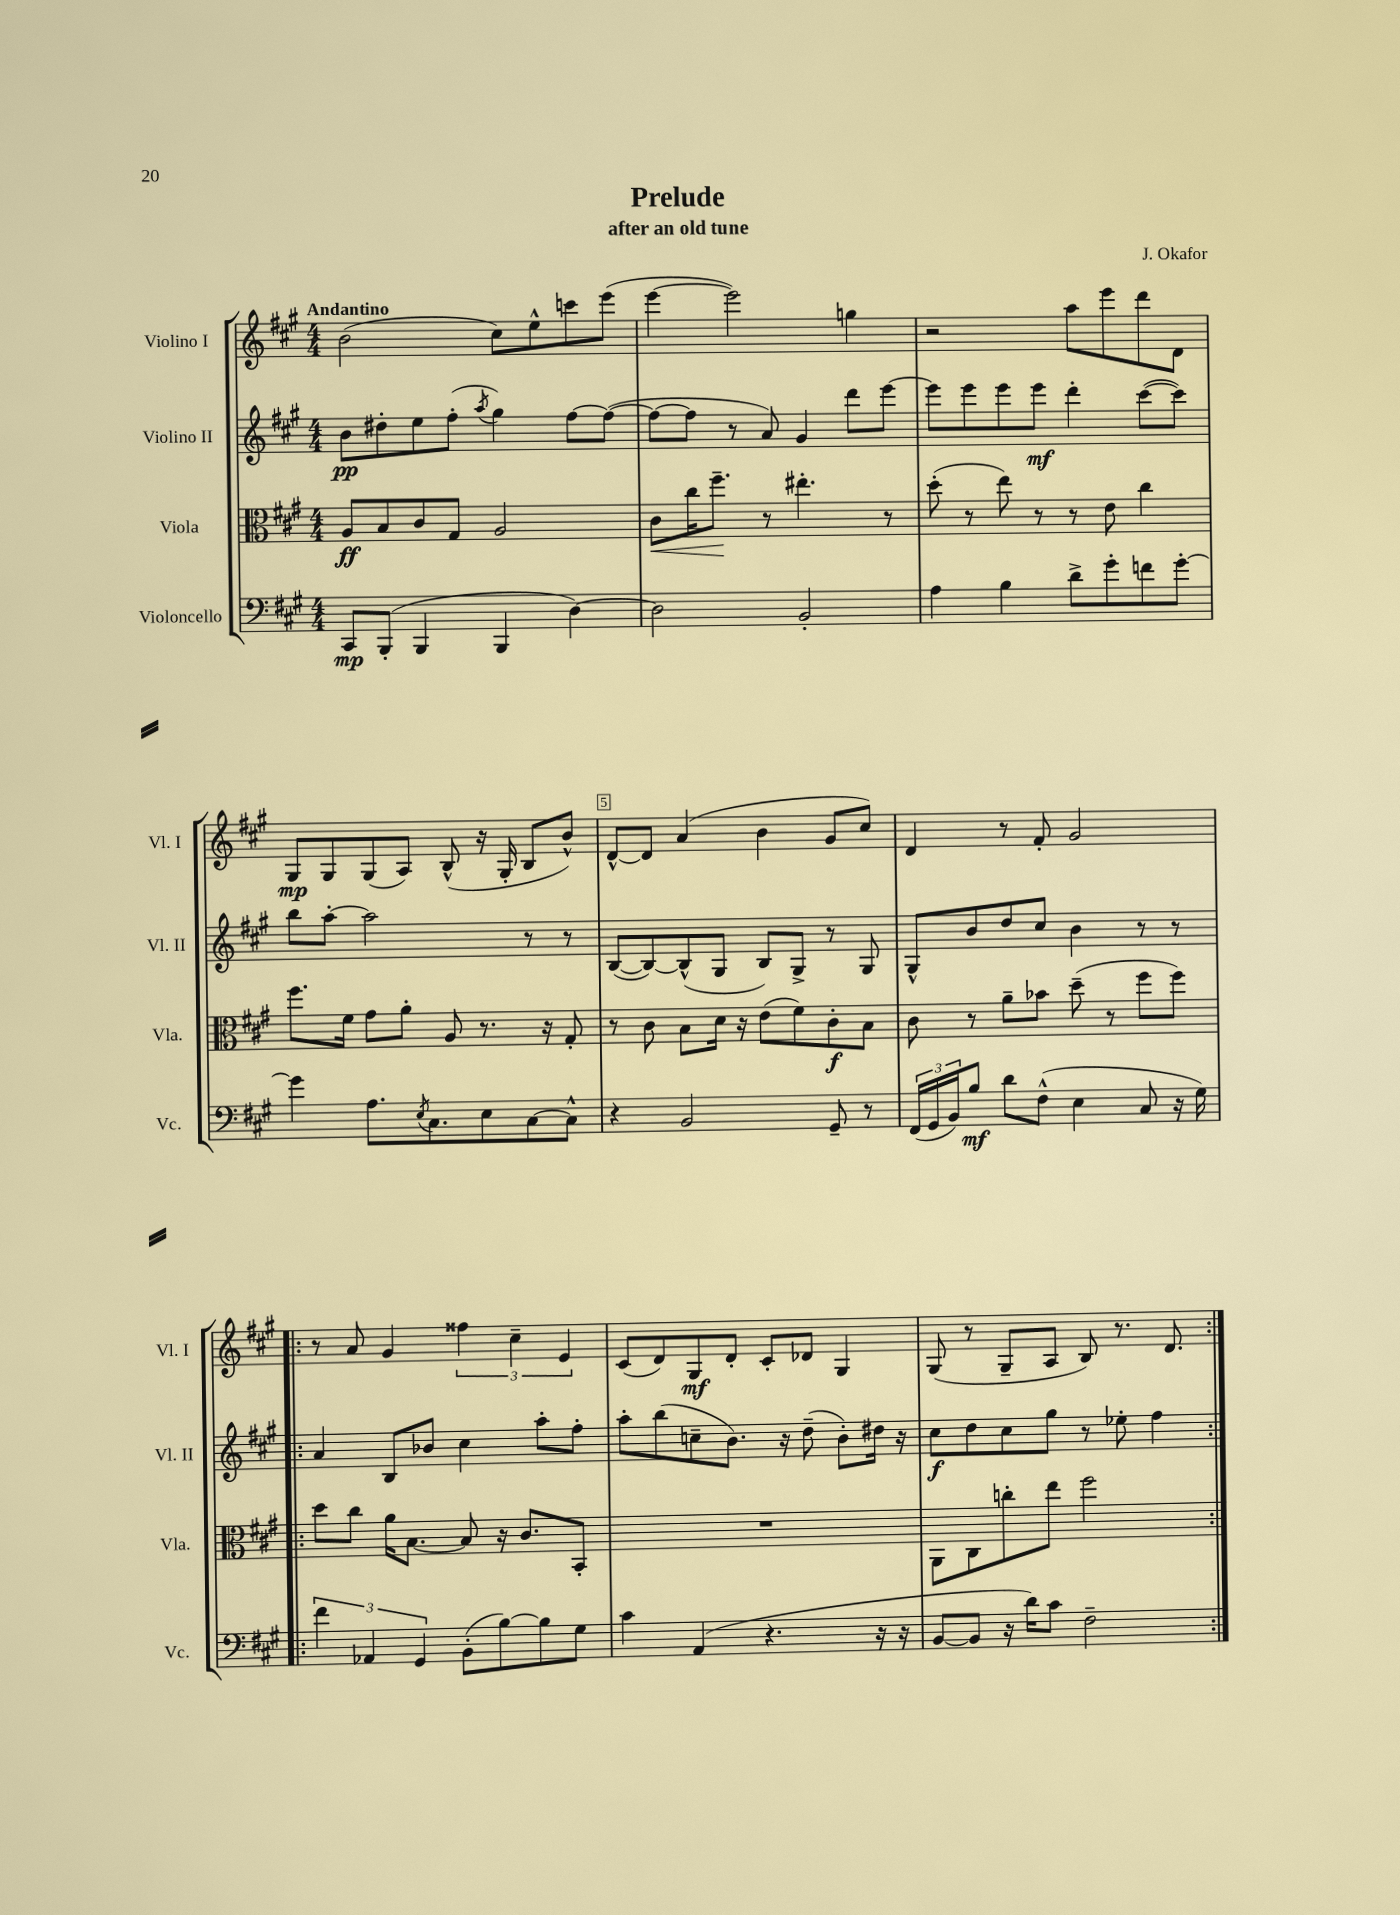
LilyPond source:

\header { title = "Prelude" composer = "J. Okafor" subtitle = "after an old tune" }
<<
\new StaffGroup <<
\new Staff = "s0" \with { instrumentName = "Violino I" shortInstrumentName = "Vl. I" } {
    \clef treble \key a \major \numericTimeSignature \time 4/4 \tempo "Andantino"
    b'2( cis''8) e''8-^ c'''8 e'''8( |
    e'''4~ e'''2) g''4 |
    r2 a''8 e'''8 d'''8 d'8 |
    gis8\mp gis8 gis8( a8) b8-^( r16 gis16-. b8 b'8-^) |
    d'8~-^ d'8 a'4( b'4 gis'8 cis''8) |
    d'4 r8 fis'8-. gis'2 |
    \repeat volta 2 { r8 a'8 gis'4 \tuplet 3/2 { fisis''4 cis''4-- e'4 } |
    cis'8( d'8) gis8\mf d'8-. cis'8-. des'8 gis4 |
    gis8( r8 gis8-- a8 b8) r8. d'8. | }
}
\new Staff = "s1" \with { instrumentName = "Violino II" shortInstrumentName = "Vl. II" } {
    \clef treble \key a \major \numericTimeSignature \time 4/4
    b'8\pp dis''8-. e''8 fis''8-.( \acciaccatura { a''8 } gis''4) fis''8~ fis''8~( |
    fis''8~ fis''8 r8 a'8) gis'4 d'''8 e'''8~ |
    e'''8 e'''8 e'''8 e'''8\mf d'''4-. cis'''8~( cis'''8) |
    b''8 a''8~-. a''2 r8 r8 |
    b8~( b8~) b8-^( gis8 b8) gis8-> r8 gis8 |
    gis8-^ b'8 d''8 cis''8 b'4 r8 r8 |
    \repeat volta 2 { a'4 b8 bes'8 cis''4 a''8-. fis''8-. |
    a''8-. b''8( c''8-- b'8.) r16 d''8--( b'8-.) dis''16 r16 |
    cis''8\f d''8 cis''8 gis''8 r8 ees''8-. fis''4 | }
}
\new Staff = "s2" \with { instrumentName = "Viola" shortInstrumentName = "Vla." } {
    \clef alto \key a \major \numericTimeSignature \time 4/4
    a8\ff b8 cis'8 gis8 a2 |
    cis'8\< cis''16 fis''8.--\! r8 eis''4.-. r8 |
    d''8-.( r8 e''8) r8 r8 e'8 cis''4 |
    fis''8. fis'16 gis'8 a'8-. a8 r8. r16 gis8-. |
    r8 cis'8 b8 d'16 r16 e'8( fis'8) cis'8-.\f b8 |
    cis'8 r8 a'8-- bes'8 d''8--( r8 fis''8 fis''8) |
    \repeat volta 2 { d''8 cis''8 a'16 b8.~ b8 r16 cis'8. b,8-. |
    R1 |
    a,8 cis8 c''8-. e''8 fis''2 | }
}
\new Staff = "s3" \with { instrumentName = "Violoncello" shortInstrumentName = "Vc." } {
    \clef bass \key a \major \numericTimeSignature \time 4/4
    cis,8\mp b,,8-.( b,,4 b,,4 d4~) |
    d2 b,2-. |
    a4 b4 d'8-> gis'8-. f'8 gis'8~-. |
    gis'4 a8. \acciaccatura { e8 } cis8. e8 cis8~ cis8-^ |
    r4 b,2 gis,8-- r8 |
    \tuplet 3/2 { fis,16( gis,16 b,16) } b8\mf d'8 fis8-^( e4 cis8 r16 gis16) |
    \repeat volta 2 { \tuplet 3/2 { fis'4 aes,4 gis,4 } b,8-.( b8~) b8 gis8 |
    cis'4 a,4( r4. r16 r16 |
    b,8~ b,8 r16 d'16) cis'8 fis2-- | }
}
>>
>>
\layout { \context { \Score \override BarNumber.break-visibility = ##(#f #t #t) barNumberVisibility = #(every-nth-bar-number-visible 5) \override BarNumber.stencil = #(make-stencil-boxer 0.1 0.3 ly:text-interface::print) } }
